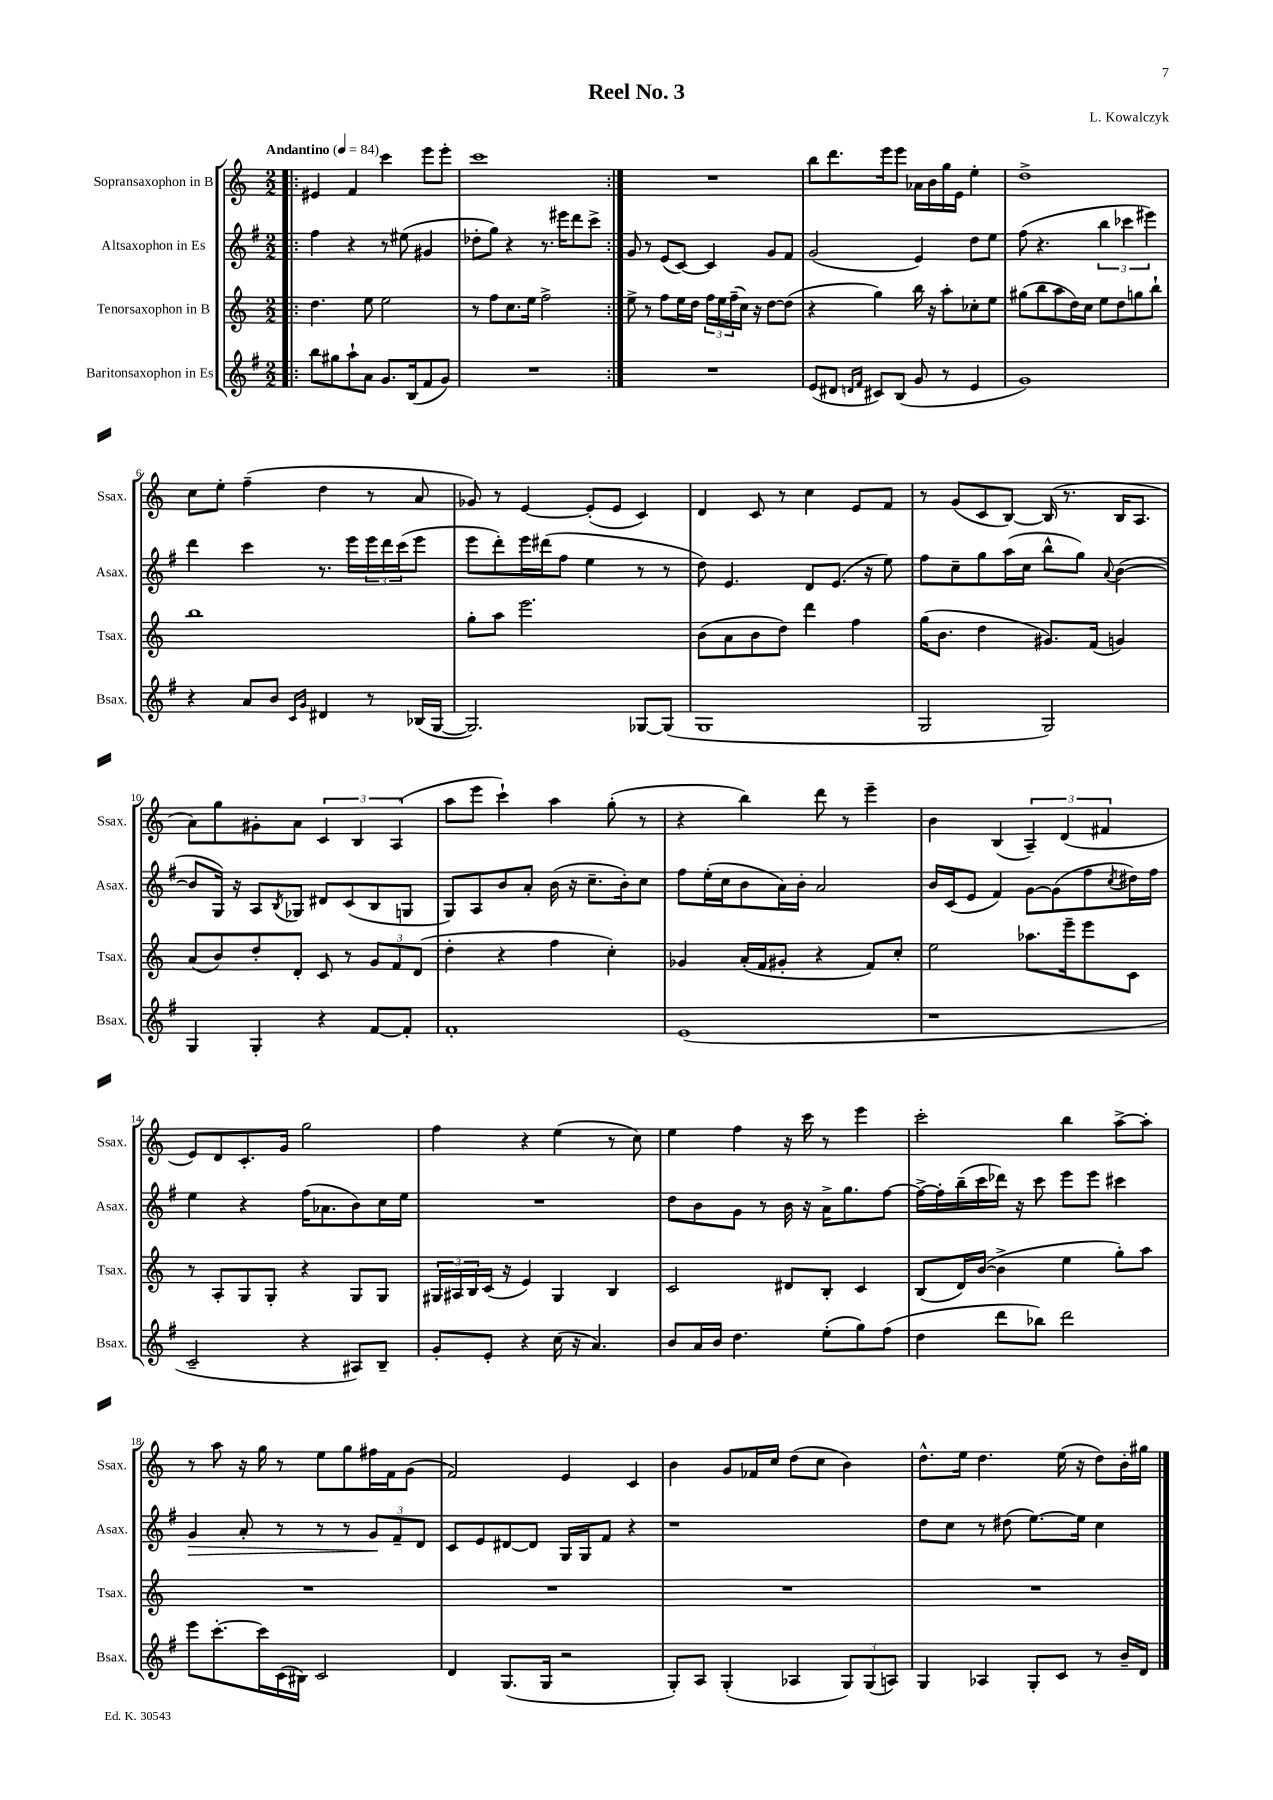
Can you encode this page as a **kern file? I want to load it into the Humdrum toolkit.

**kern	**kern	**kern	**dynam	**kern
*part4	*part3	*part2	*part2	*part1
*staff4	*staff3	*staff2	*staff2	*staff1
*I"Baritonsaxophon in Es	*I"Tenorsaxophon in B	*I"Altsaxophon in Es	*	*I"Sopransaxophon in B
*I'Bsax.	*I'Tsax.	*I'Asax.	*	*I'Ssax.
*clefG2	*clefG2	*clefG2	*	*clefG2
*k[f#]	*k[]	*k[f#]	*	*k[]
*M2/2	*M2/2	*M2/2	*	*M2/2
*MM84	*MM84	*MM84	*	*MM84
=1!|:	=1!|:	=1!|:	=1!|:	=1!|:
!	!	!	!	!LO:TX:a:B:t=Andantino
8bb\L	4.dd\	4ff#\	.	4e#X/
8gg#X\	.	.	.	.
8aa`\	.	4r	.	4f/
8a\J	8ee\	.	.	.
8.g/L	2ee\	8r	.	4ccc\
.	.	(8ee#X\	.	.
(16B/k	.	.	.	.
8f#/	.	4g#X/	.	8eee\L
8g/J)	.	.	.	8eee'\J
=2	=2	=2	=2	=2
1r	8r	8dd-X'\L	.	1ccc
.	8ff\L	8gg\J)	.	.
.	8.cc\	4r	.	.
.	16ee\Jk	.	.	.
.	2ff^\	8.r	.	.
.	.	16eee#X\KL	.	.
.	.	8ddd\	.	.
.	.	8ccc^\J	.	.
=3:|!	=3:|!	=3:|!	=3:|!	=3:|!
1r	8ee^\	8g/	.	1r
.	8r	8r	.	.
.	8ff\L	(8e/L	.	.
.	16ee\L	[8c/J)	.	.
.	16dd\JJ	.	.	.
.	24ff\LL	4c/]	.	.
.	24ee\	.	.	.
.	(24ff~\	.	.	.
.	16cc\JJ)	.	.	.
.	16r	.	.	.
.	[8dd\L	8g/L	.	.
.	(8dd\J]	8f#/J	.	.
=4	=4	=4	=4	=4
(8e/L	4r	(2g/	.	8bb\L
8d#X/J	.	.	.	8.ddd\
16qqdn/LL	.	.	.	.
16qqf#/JJ	.	.	.	.
8c#X/L)	4gg\)	.	.	.
.	.	.	.	16eee\k
(8B/J	.	.	.	8eee\J
8g/	16bb\	4e/)	.	16a-X\LL
.	16r	.	.	16b\
8r	8aa'\L	.	.	16gg\
.	.	.	.	16e\JJ
4e/	8cc-X'\	8dd\L	.	4ee'\
.	8ee\J	8ee\J	.	.
=5	=5	=5	=5	=5
1g)	(8gg#X\L	(8ff#\	.	1dd^
.	8bb\	4.r	.	.
.	8aa\	.	.	.
.	16dd\L)	.	.	.
.	16cc\JJ	.	.	.
.	8ee\L	6bb\	.	.
.	8dd\	.	.	.
.	.	6ccc-X\	.	.
.	8ggn\	.	.	.
.	.	6eee#X\)	.	.
.	8bb`\J	.	.	.
!!LO:LB:g=z
=6	=6	=6	=6	=6
4r	1bb	4ddd\	.	8cc\L
.	.	.	.	8ee'\J
8a/L	.	4ccc\	.	(4ff~\
8b/J	.	.	.	.
16qqc/LL	.	.	.	.
16qqg/JJ	.	.	.	.
4d#X/	.	8.r	.	4dd\
.	.	16eee\LL	.	.
8r	.	24eee\	.	8r
.	.	24ddd\	.	.
.	.	(24ccc\J	.	.
(16B-X/LL	.	8eee\J	.	8a/
[16G/JJ	.	.	.	.
=7	=7	=7	=7	=7
2.G/])	8gg'\L	8eee\L	.	8g-X/)
.	8aa\J	8ddd'\)	.	8r
.	2.eee\	16eee\L	.	[4e/
.	.	(16ddd#X\J	.	.
.	.	8ff#\J	.	.
.	.	4ee\	.	(8e'/L]
.	.	.	.	8e/J
[8G-X/L	.	8r	.	4c/)
(8G-/J]	.	8r	.	.
=8	=8	=8	=8	=8
1G	(8b\L	8dd\)	.	4d/
.	8a\	4.e/	.	.
.	8b\	.	.	8c/
.	8dd\J)	.	.	8r
.	4ddd\	8d/L	.	4cc\
.	.	(8.e/J	.	.
.	4ff\	.	.	8e/L
.	.	16r	.	.
.	.	8ee\)	.	8f/J
=9	=9	=9	=9	=9
2G/	(16gg\KL	8ff#\L	.	8r
.	8.b\J	.	.	.
.	.	8cc~\	.	(8g/L
.	4dd\	8gg\	.	8c/
.	.	(16aa\L	.	[8B/J)
.	.	16cc\JJ	.	.
2G/)	8.g#X/L)	8bb^^\L	.	(16B/]
.	.	.	.	8.r
.	.	8gg\J)	.	.
.	(16f/Jk	.	.	.
.	.	8qqa/	.	.
.	4gn/)	([4b\	.	16B/KL
.	.	.	.	8.A/J
!!LO:LB:g=z
=10	=10	=10	=10	=10
4G/	(8a/L	8b/L]	.	8a\L)
.	8b/)	16G/Jk)	.	8gg\
.	.	16r	.	.
4G'/	8dd'/	8A/L	.	8g#X'\
.	.	8qB/	.	.
.	8d'/J	8G-X/J	.	8a\J
4r	8c/	8d#X/L	.	6c/
.	8r	(8c/	.	.
.	.	.	.	6B/
[8f#/L	12g/L	8B/	.	.
.	12f/	.	.	(6A/
8f#'/J]	.	8Gn/J	.	.
.	(12d/J	.	.	.
=11	=11	=11	=11	=11
1f#'	4dd'\	8G/L)	.	8aa\L
.	.	8A/	.	8eee\J
.	4r	8b/	.	4ccc`\)
.	.	8a'/J	.	.
.	4ff\	(16b\	.	4aa\
.	.	16r	.	.
.	.	8.cc~\L	.	.
.	4cc'\)	.	.	(8gg'\
.	.	16b'\k)	.	.
.	.	8cc\J	.	8r
=12	=12	=12	=12	=12
(1e	4g-X/	8ff#\L	.	4r
.	.	(16ee'\L	.	.
.	.	16cc\J	.	.
.	(16a'/LL	8b\	.	4bb\)
.	16f/J	.	.	.
.	8g#X'/J	16a\L)	.	.
.	.	16b'\JJ	.	.
.	4r	2a/	.	8ddd\
.	.	.	.	8r
.	8f/L)	.	.	4eee~\
.	8cc'/J	.	.	.
=13	=13	=13	=13	=13
1r	2ee\	16b/LL	.	4b\
.	.	(16c/J	.	.
.	.	8e/J	.	.
.	.	4f#/)	.	(4B/
.	8.aa-X\L	[8g\L	.	6A~/)
.	.	(8g\]	.	.
.	.	.	.	(6d/
.	16eee~\k	.	.	.
.	8eee\	8ff#\	.	.
.	.	.	.	6f#X/
.	.	8qcc/	.	.
.	8c\J	16dd#X\L)	.	.
.	.	16ff#\JJ	.	.
!!LO:LB:g=z
=14	=14	=14	=14	=14
2c~/	8r	4ee\	.	8e/L)
.	8A'/L	.	.	8d/
.	8G/	4r	.	8.c'/
.	8G'/J	.	.	.
.	.	.	.	16g/Jk
4r	4r	(16ff#\KL	.	2gg\
.	.	8.a-X\	.	.
8A#X/L)	8G/L	8b\)	.	.
8B~/J	8G/J	16cc\L	.	.
.	.	16ee\JJ	.	.
=15	=15	=15	=15	=15
8g'/L	24G#X/LL	1r	.	4ff\
.	24A#X/	.	.	.
.	24B/	.	.	.
8e'/J	(16c/JJ	.	.	.
.	16r	.	.	.
4r	4e/)	.	.	4r
(16cc\	4G#/	.	.	(4ee\
16r	.	.	.	.
4.a/)	.	.	.	.
.	4B/	.	.	8r
.	.	.	.	8cc\)
=16	=16	=16	=16	=16
8b/L	2c/	8dd\L	.	4ee\
16a/L	.	8b\	.	.
16b/JJ	.	.	.	.
4.dd\	.	8g\J	.	4ff\
.	.	8r	.	.
.	8d#X/L	16b\	.	16r
.	.	16r	.	16ccc\
(8ee'\L	8B'/J	16a^\KL	.	8r
.	.	8.gg\	.	.
8gg\)	4c/	.	.	4eee\
(8ff#\J	.	[8ff#\J	.	.
=17	=17	=17	=17	=17
4dd\	(8B/L	16ff#^\LL_	.	2ccc'\
.	.	16ff#'\]	.	.
.	16d/L)	(16bb~\	.	.
.	([16b/JJ	16ccc\	.	.
8ddd\L	4b^\]	16ddd-X\JJ)	.	.
.	.	16r	.	.
8bb-X\J)	.	8ccc\	.	.
2ddd\	4ee\	8eee\L	.	4bb\
.	.	8eee\J	.	.
.	8gg'\L)	4ccc#X\	.	[8aa^\L
.	8aa\J	.	.	8aa'\J]
!!LO:LB:g=z
=18	=18	=18	=18	=18
!	!	!	!LO:HP:b	!
8eee\L	1r	4g/	>	8r
[8.ccc'\	.	.	.	8aa\
.	.	8a'/	.	16r
16ccc\L]	.	.	.	16gg\
(16c\	.	8r	.	8r
16B#X\JJ)	.	.	.	.
2c/	.	8r	.	8ee\L
.	.	8r	.	8gg\
.	.	12g/L	.	16ff#X\L
.	.	.	.	16f\J
.	.	12f#~/	]	.
.	.	.	.	(8g\J
.	.	12d/J	.	.
=19	=19	=19	=19	=19
4d/	1r	8c/L	.	2f/)
.	.	8e/	.	.
(8.G/L	.	[8d#X/	.	.
.	.	8d#/J]	.	.
16G/Jk	.	.	.	.
2r	.	16G/LL	.	4e/
.	.	16G/J	.	.
.	.	8f#/J	.	.
.	.	4r	.	4c/
=20	=20	=20	=20	=20
8G'/L)	1r	1r	.	4b\
8A/J	.	.	.	.
(4G'/	.	.	.	8g/L
.	.	.	.	16f-X/L
.	.	.	.	16cc/JJ
4A-X/	.	.	.	(8dd\L
.	.	.	.	8cc\J
12G/L)	.	.	.	4b\)
(12G/	.	.	.	.
12An/J)	.	.	.	.
=21	=21	=21	=21	=21
4G/	1r	8dd\L	.	8.dd^^\L
.	.	8cc\J	.	.
.	.	.	.	16ee\Jk
4A-X/	.	8r	.	4.dd\
.	.	(8dd#X\	.	.
8G'/L	.	[8.ee\L)	.	.
8c/J	.	.	.	(16ee\
.	.	16ee\Jk]	.	16r
8r	.	4cc\	.	8dd\L)
16b~/LL	.	.	.	16b'\L
16d/JJ	.	.	.	16gg#X\JJ
==	==	==	==	==
*-	*-	*-	*-	*-
